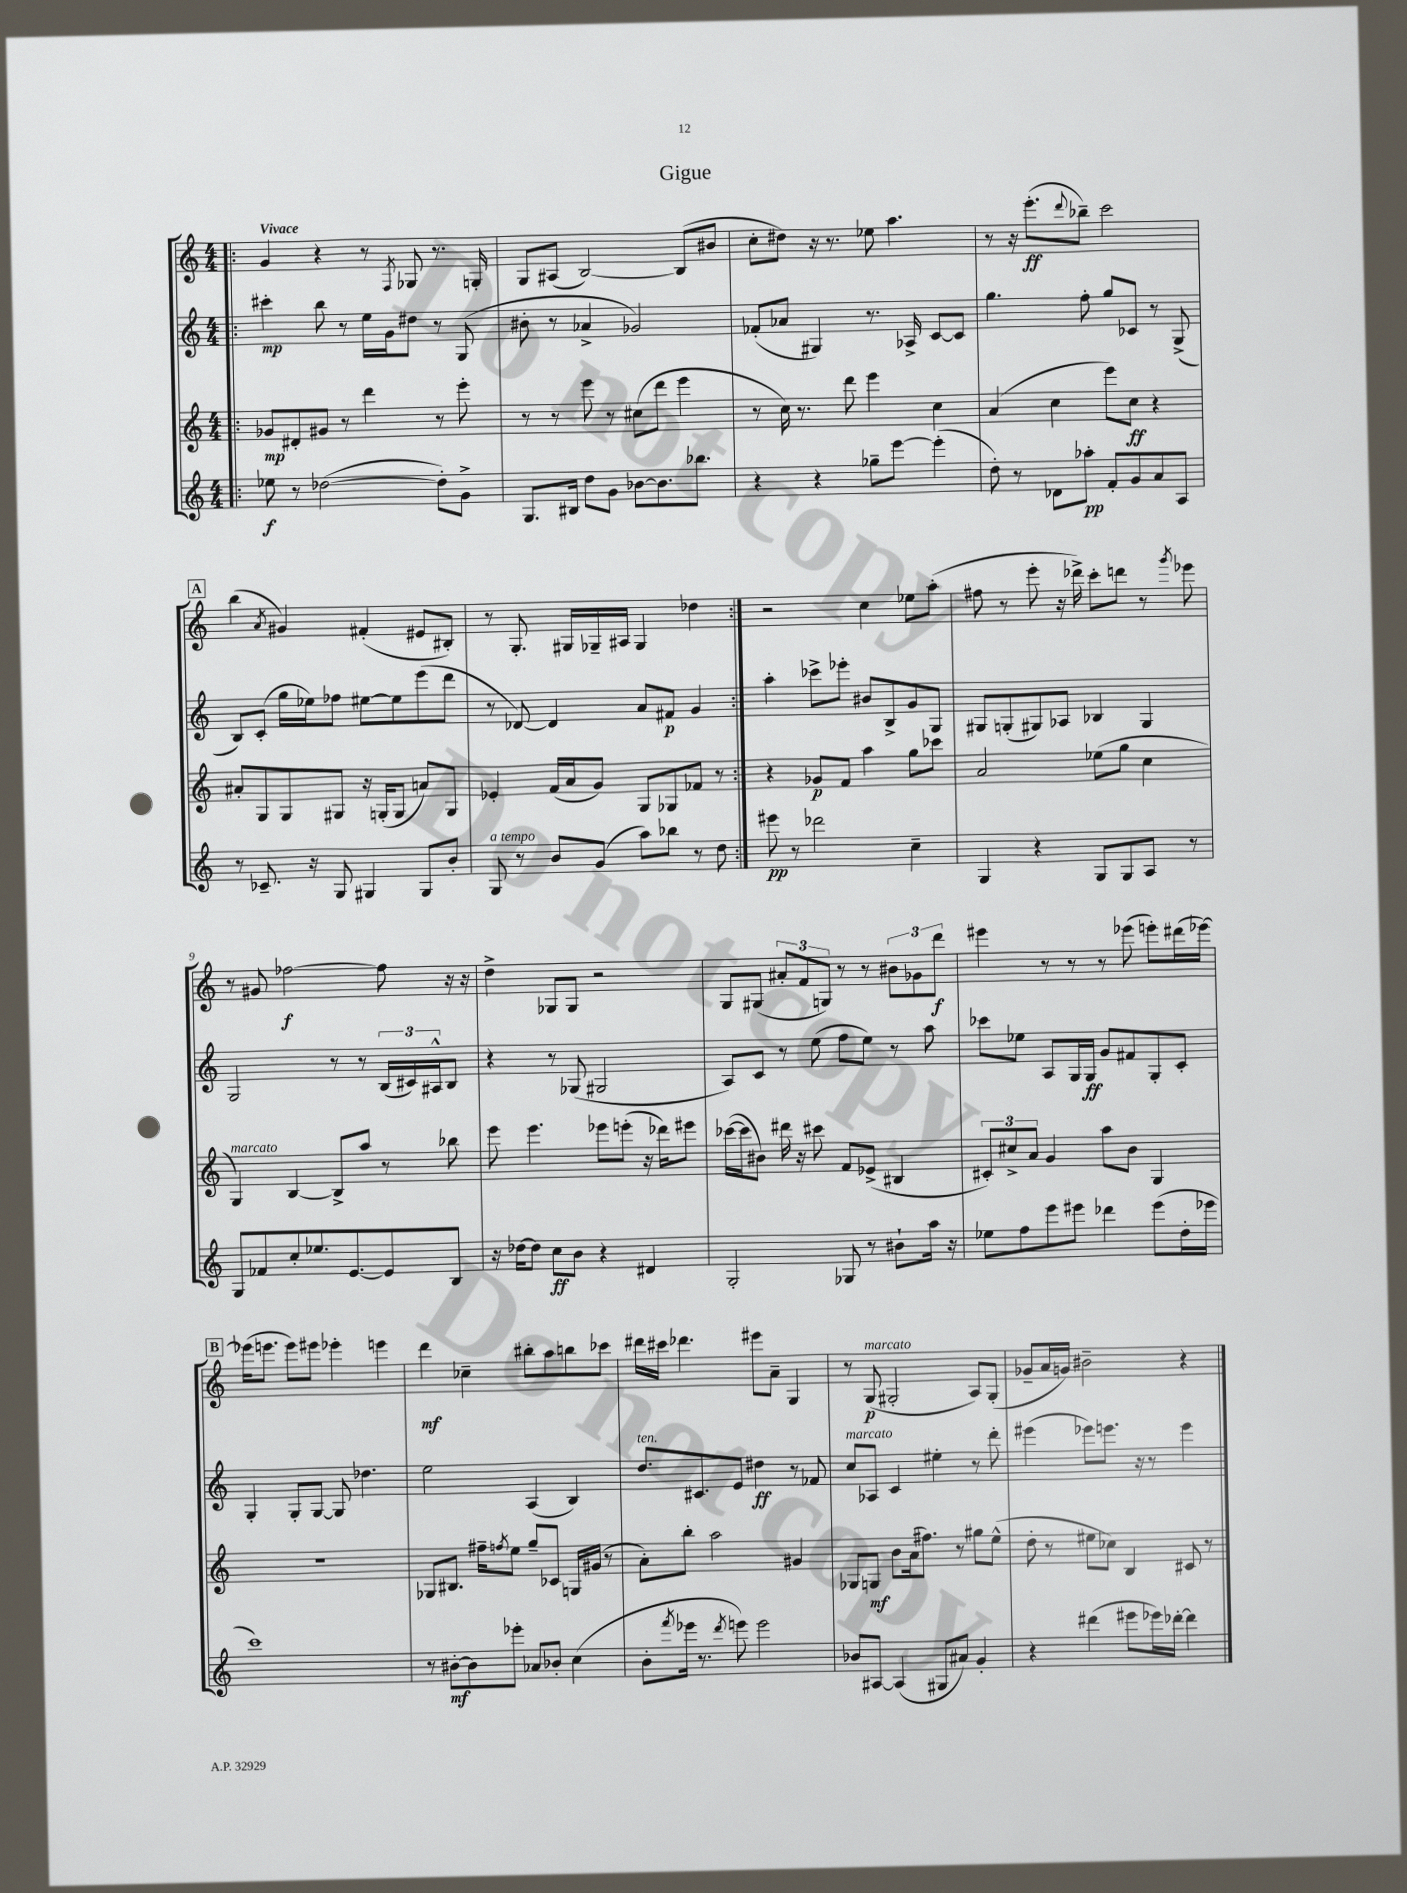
\header { title = "Gigue" }
<<
\new StaffGroup <<
\new Staff = "s0" {
    \clef treble \key c \major \numericTimeSignature \time 4/4 \tempo "Vivace"
    \repeat volta 2 { \bar ".|:" g'4 r4 r8 \acciaccatura { f8 } ges8 r8. g16-. |
    g8 ais8( b2~) b8( bis'8 |
    c''8-. dis''8) r16 r8. ees''8 a''4. |
    r8 r16 e'''8.-.\ff( \appoggiatura { d'''8 } bes''8--) c'''2 |
    \mark \markup { \box "A" } b''4( \acciaccatura { a'8 } gis'4) fis'4-.( eis'8 bis8-.) |
    r8 g8.-. gis16 ges16-- ais16 ges4 des''4 | }
    r2 c''4 ees''8 a''8-.( |
    fis''8 r8 e'''8-. r16 des'''16->) c'''8-. d'''8 r8 \acciaccatura { g'''8 } ees'''8 |
    r8 gis'8 fes''2~\f fes''8 r16 r16 |
    d''4-> ges8 ges8 r2 |
    g8 gis8( \tuplet 3/2 { ais'8-. f'8 g8) } r8 r8 \tuplet 3/2 { bis'8 ges'8 d'''8\f } |
    eis'''4 r8 r8 r8 ees'''8( e'''8-.) dis'''16( ees'''16~) |
    \mark \markup { \box "B" } ees'''16( e'''8. e'''8) eis'''8 ees'''4-. e'''4 |
    d'''4\mf ces''4-- bis''8-. a''8 b''8 ces'''8 |
    dis'''16 cis'''16 des'''4. eis'''8 a'8-- g4 |
    r8 g8\p^\markup { \italic "marcato" }( gis2-. a8) gis8-.( |
    ges'8-- a'16 g'16) bis'2-- r4 \bar "|." |
}
\new Staff = "s1" {
    \clef treble \key c \major \numericTimeSignature \time 4/4
    \repeat volta 2 { \bar ".|:" cis'''4-.\mp b''8 r8 e''16 g'16 dis''8 r8 g8( |
    bis'8-. r8 aes'4-> ges'2) |
    fes'8-.( aes'8 gis4) r8. aes16-> c'8~ c'8 |
    g''4. f''8-. g''8 ces'8 r8 g8->( |
    \mark \markup { \box "A" } b8) c'8-.( g''16 ees''16) fes''8 eis''8~ eis''8 e'''8( d'''8 |
    r8 des'8~) des'4 a'8 fis'8\p g'4 | }
    a''4-. ces'''8-> ees'''8-. bis'8 b8-> g'8 g8 |
    gis8 g8-.( gis8) aes8 bes4 gis4 |
    g2 r8 r8 \tuplet 3/2 { b16( cis'16) ais16-^ } b8 |
    r4 r8 ges8( gis2 |
    a8) c'8 r8 e''8( f''8 e''8) r8 a''8 |
    ces'''8 ees''8 a8 g16 g16\ff g'8 fis'8 g8-. c'8-. |
    \mark \markup { \box "B" } g4-. g8-. g8~ g8 des''4. |
    e''2 a4( b4) |
    d''8.^\markup { \italic "ten." } cis'8. e'8 dis''4\ff r8 fes'8 |
    c''8^\markup { \italic "marcato" } aes8 c'4 eis''4-. r8 d'''8-. |
    eis'''4( ees'''8) e'''8. r16 r8 e'''4 \bar "|." |
}
\new Staff = "s2" {
    \clef treble \key c \major \numericTimeSignature \time 4/4
    \repeat volta 2 { \bar ".|:" ges'8\mp dis'8-. gis'8 r8 d'''4 r8 e'''8-. |
    r8 r8 e'''8 r8 cis''8( d'''8 e'''4 |
    r8 c''16) r8. d'''8 e'''4 c''4 |
    a'4( c''4 e'''8) c''8\ff r4 |
    \mark \markup { \box "A" } ais'8-. g8 g8 gis8 r16 g16-.( g8 a'8) g8 |
    ees'4-. f'16( a'16 g'8) g8 ges8 fes'8 r8 | }
    r4 ges'8\p f'8 a''4 g''8 ces'''8 |
    a'2 ees''8( g''8 c''4 |
    g4^\markup { \italic "marcato" }) b4~ b8-> a''8 r8 bes''8 |
    e'''8 e'''4. ees'''8 e'''8-.( r16 des'''16) eis'''8 |
    ces'''16~( ces'''16 bis'8) dis'''16 r16 cis'''8 f'8 ees'8->( bis4 |
    \tuplet 3/2 { cis'8-.) cis''8-> a'8 } g'4 a''8 b'8 g4 |
    \mark \markup { \box "B" } R1 |
    ges8 bis8. fis''16-- \acciaccatura { f''8 } e''8 g''8-- ces'8 g16 gis'16( r8 |
    a'8-.) b''8-. a''2 gis'4 |
    ges8 g8\mf b'8 a'16( fis''8.) r8 gis''8 e''8-^( |
    d''8-. r8 eis''8 ces''8) b4 cis'8 r8 \bar "|." |
}
\new Staff = "s3" {
    \clef treble \key c \major \numericTimeSignature \time 4/4
    \repeat volta 2 { \bar ".|:" ees''8\f r8 des''2~( des''8-.) g'8-> |
    g8. bis16 d''8 g'8 bes'8~ bes'8. bes''8. |
    r4 r4 ges''8-- e'''8~ e'''4-.( |
    d''8-.) r8 des'8 aes''8-.\pp f'8-. g'8 a'8 a8 |
    \mark \markup { \box "A" } r8 ces'8.-- r16 g8 gis4 gis8 b'8-. |
    g8^\markup { \italic "a tempo" } r8 b'8 g'8( a''8) bes''8 r8 d''8 | }
    eis'''8\pp r8 des'''2 c''4-- |
    g4 r4 g8 g8 a8 r8 |
    g8 fes'8 c''8-. ees''8. e'8.~ e'8 b8 |
    r16 des''16~ des''8 c''8\ff b'8 r4 dis'4 |
    g2-. ges8 r8 bis'8-! a''16 r16 |
    ees''8 f''8 e'''8 eis'''8 des'''4 eis'''8( d''16-. ees'''16 |
    \mark \markup { \box "B" } c'''1) |
    r8 bis'8~-.\mf bis'8 ees'''8-. aes'8 bes'8-. c''4( |
    b'8-. \acciaccatura { f'''8 } ees'''16 r8. \acciaccatura { d'''8 } e'''8) e'''2 |
    bes'8 ais8~ ais4( gis8 ais'8) g'4-. |
    r4 dis'''4( eis'''8 ees'''16) des'''16~-. des'''4 \bar "|." |
}
>>
>>
